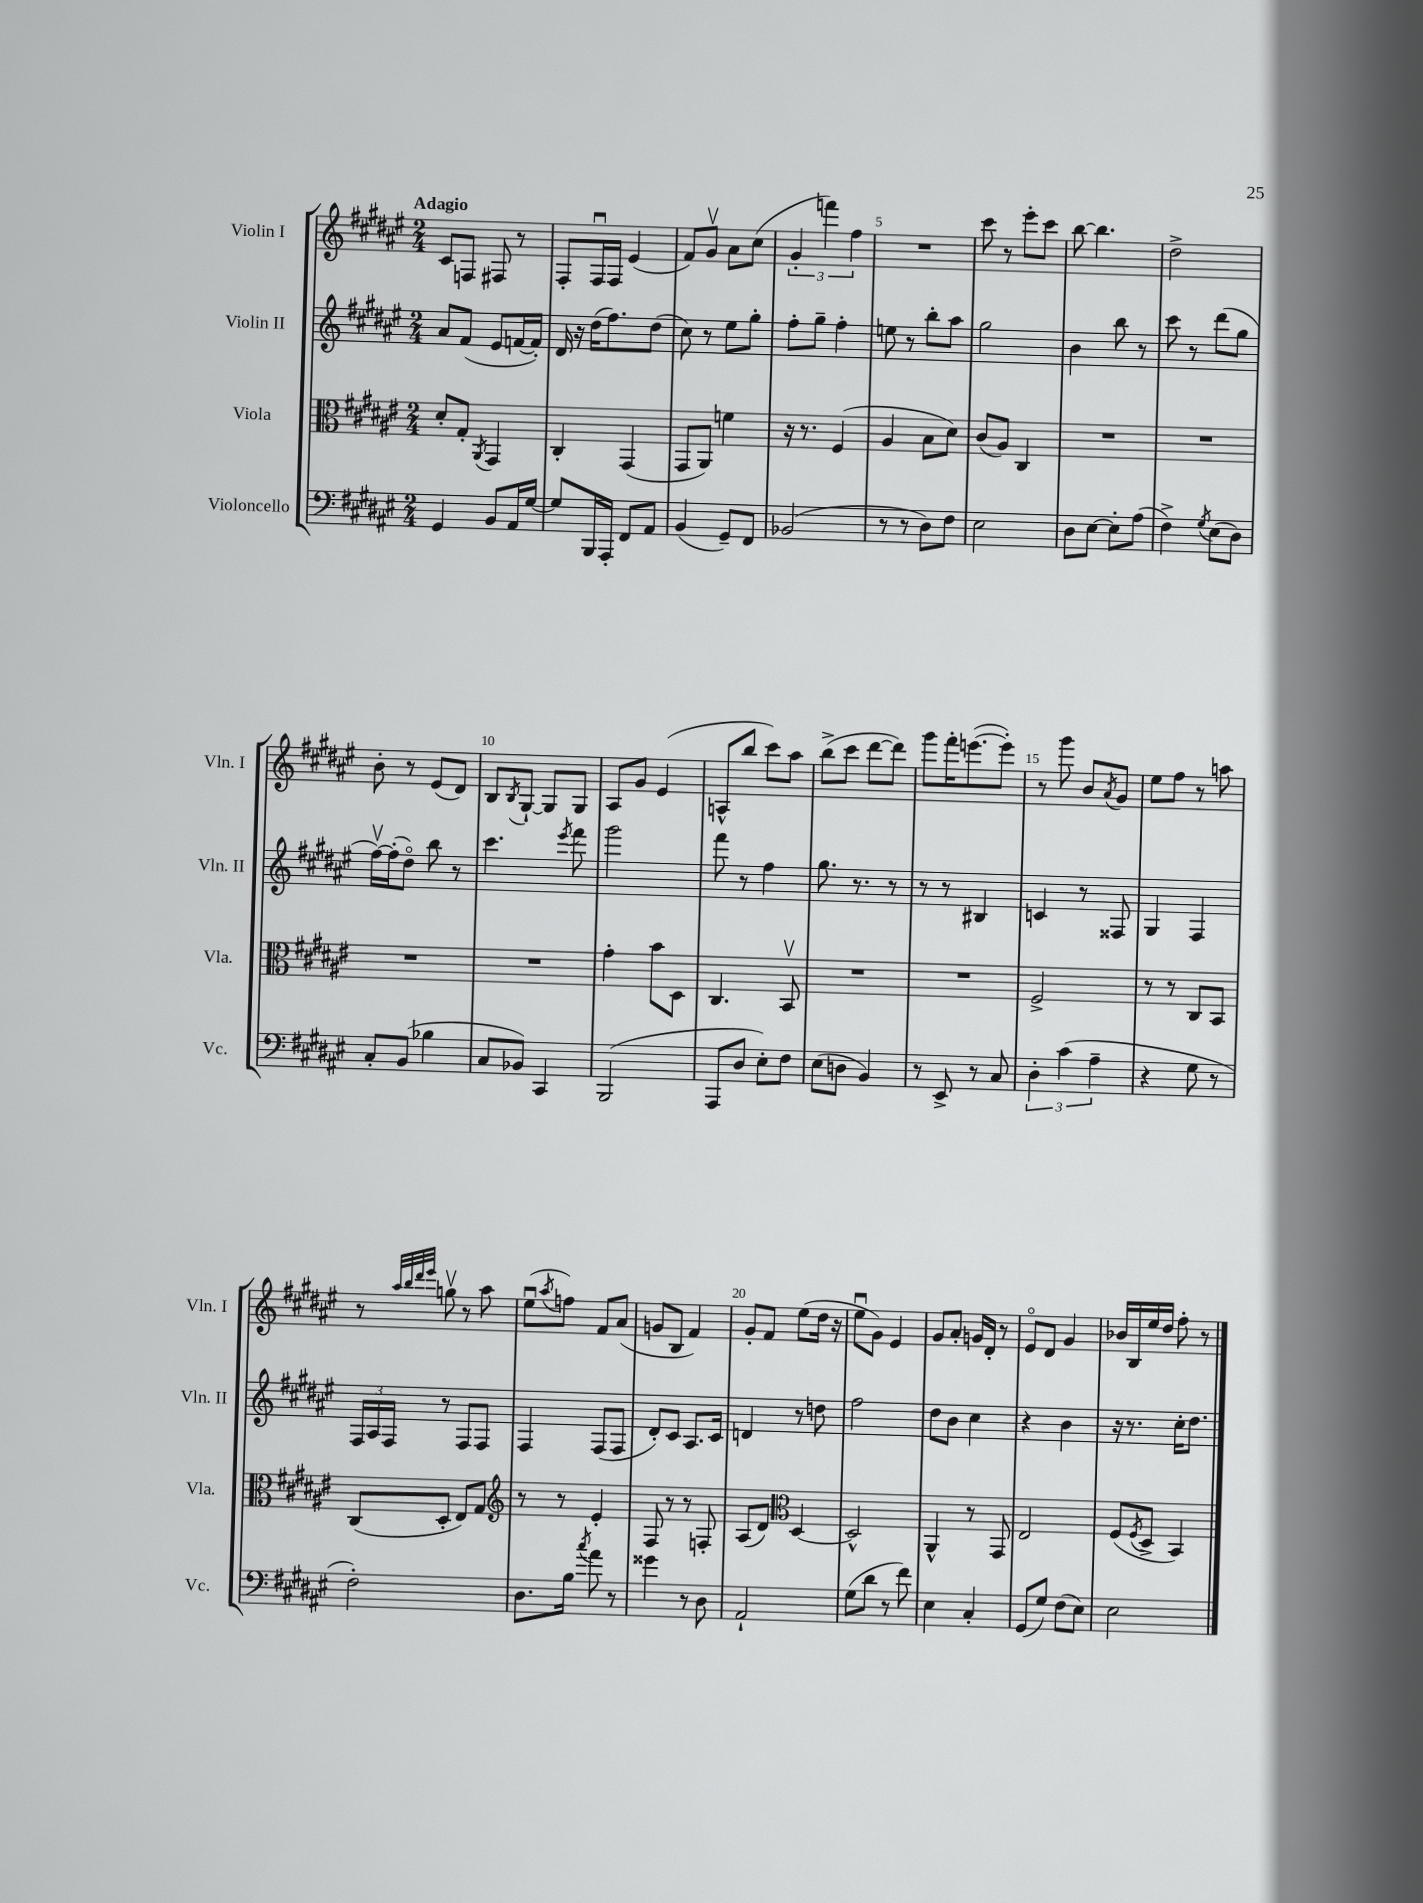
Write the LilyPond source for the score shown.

<<
\new StaffGroup <<
\new Staff = "s0" \with { instrumentName = "Violin I" shortInstrumentName = "Vln. I" } {
    \clef treble \key fis \major \numericTimeSignature \time 2/4 \tempo "Adagio"
    cis'8 f8 fis8 r8 |
    fis8-. fis16\downbow fis16 eis'4( |
    fis'8) gis'8\upbow ais'8 cis''8( |
    \tuplet 3/2 { gis'4-. f'''4) fis''4 } |
    R2 |
    cis'''8 r8 eis'''8-. cis'''8 |
    b''8~ b''4. |
    dis''2-> |
    b'8-. r8 eis'8( dis'8) |
    b8 \acciaccatura { b8 } gis8~-! gis8 gis8 |
    ais8 gis'8 eis'4( |
    a8-^ b''8 cis'''8) ais''8 |
    b''8->( cis'''8 dis'''8~ dis'''8) |
    gis'''8 fis'''16-. e'''8.~( e'''8-.) |
    r8 gis'''8 b'8 \acciaccatura { ais'8 } gis'8 |
    eis''8 fis''8 r8 a''8 |
    r8 \grace { ais''32 b''32 dis'''32 eis'''32 } g''8\upbow r8 ais''8 |
    eis''8\downbow( \acciaccatura { ais''8 } f''8) fis'8 ais'8( |
    g'8 b8 fis'4) |
    gis'8-. fis'8 eis''8( dis''16 r16 |
    eis''8\downbow gis'8) eis'4 |
    gis'8 ais'8-. g'16 dis'16-. r8 |
    eis'8\flageolet dis'8 gis'4 |
    bes'16 b16 eis''16 dis''16 fis''8-. r8 \bar "|." |
}
\new Staff = "s1" \with { instrumentName = "Violin II" shortInstrumentName = "Vln. II" } {
    \clef treble \key fis \major \numericTimeSignature \time 2/4
    ais'8 fis'8( eis'8 f'16~ f'16-.) |
    dis'16 r16 dis''16( fis''8.) dis''8( |
    cis''8) r8 eis''8 gis''8-. |
    fis''8-. gis''8-- fis''4-. |
    e''8 r8 b''8-. ais''8 |
    gis''2 |
    b'4 b''8 r8 |
    cis'''8 r8 dis'''8( gis''8 |
    fis''16~\upbow) fis''16-.( dis''8\flageolet) b''8 r8 |
    cis'''4. \acciaccatura { eis'''8 } fis'''8 |
    gis'''2 |
    fis'''8 r8 fis''4 |
    gis''8. r8. r8 |
    r8 r8 bis4 |
    c'4 r8 fisis8 |
    gis4 fis4 |
    \tuplet 3/2 { fis16 ais16 fis16 } r8 fis8 fis8 |
    fis4 fis8( fis8 |
    dis'8-.) cis'8 ais8. cis'16 |
    d'4 r8 d''8 |
    fis''2 |
    dis''8 b'8 cis''4 |
    r4 b'4 |
    r16 r8. cis''16-. dis''8. \bar "|." |
}
\new Staff = "s2" \with { instrumentName = "Viola" shortInstrumentName = "Vla." } {
    \clef alto \key fis \major \numericTimeSignature \time 2/4
    dis'8-. gis8-. \acciaccatura { ais,8 } gis,4 |
    cis4-. gis,4( |
    gis,8 ais,8) f'4 |
    r16 r8. fis4( |
    ais4 b8 dis'8) |
    cis'8( ais8) cis4 |
    R2 |
    R2 |
    R2 |
    R2 |
    gis'4-. b'8 dis8 |
    cis4. b,8\upbow |
    R2 |
    R2 |
    fis2-> |
    r8 r8 cis8 b,8 |
    cis8( dis8-. eis8) gis8 |
    \clef treble r8 r8 eis'4-. |
    fis8 r8 r8 f8-. |
    ais8( dis'8) \clef alto dis4~ |
    dis2-^ |
    ais,4-^ r8 gis,8 |
    eis2 |
    fis8( \acciaccatura { fis8 } dis8-> b,4) \bar "|." |
}
\new Staff = "s3" \with { instrumentName = "Violoncello" shortInstrumentName = "Vc." } {
    \clef bass \key fis \major \numericTimeSignature \time 2/4
    gis,4 b,8 ais,16 gis16~ |
    gis8 b,,16 ais,,16-. fis,8 ais,8 |
    b,4( gis,8--) fis,8 |
    bes,2( |
    r8 r8 dis8) fis8 |
    eis2 |
    dis8 eis8~ eis8-. ais8( |
    fis4->) \acciaccatura { gis8 } eis8( dis8) |
    cis8-. b,8( bes4 |
    cis8 bes,8) cis,4 |
    b,,2( |
    ais,,8 dis8 eis8-.) fis8 |
    eis8( d8 b,4) |
    r8 eis,8-> r8 cis8 |
    \tuplet 3/2 { dis4-. cis'4( ais4-- } |
    r4 gis8 r8 |
    fis2-.) |
    dis8. b16 \acciaccatura { cis''8 } ais'8 r8 |
    gisis'4 r8 dis8 |
    ais,2-! |
    gis8( dis'8 r8 fis'8) |
    eis4 cis4-. |
    gis,8( gis8) fis8( eis8) |
    eis2 \bar "|." |
}
>>
>>
\layout { \context { \Score \override BarNumber.break-visibility = ##(#f #t #t) barNumberVisibility = #(every-nth-bar-number-visible 5) } }
